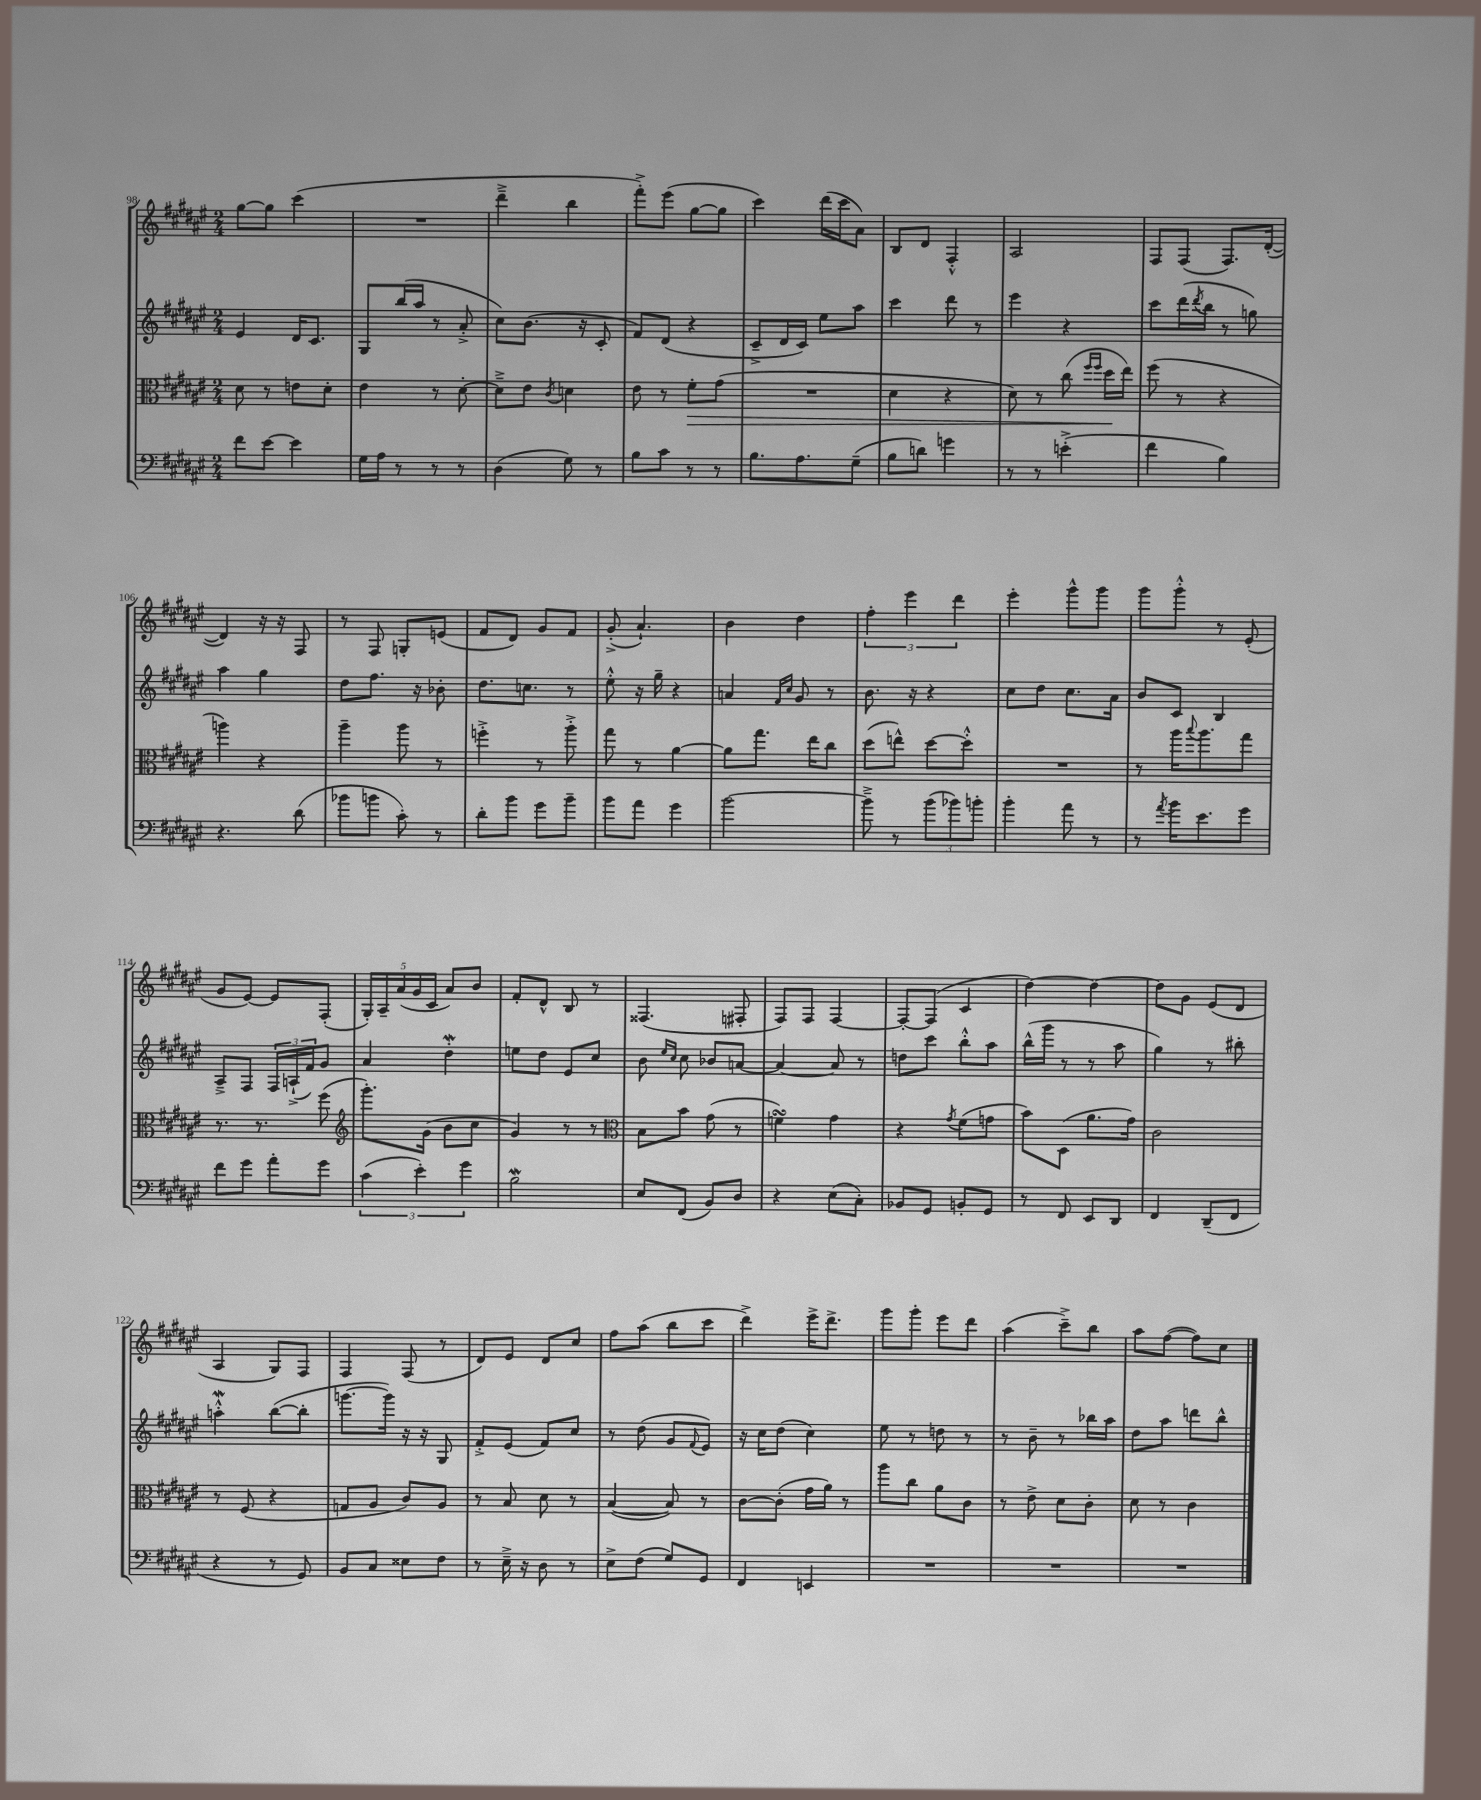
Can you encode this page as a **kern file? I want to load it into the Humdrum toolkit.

**kern	**kern	**kern	**kern
*staff4	*staff3	*staff2	*staff1
*clefF4	*clefC3	*clefG2	*clefG2
*k[f#c#g#d#a#e#]	*k[f#c#g#d#a#e#]	*k[f#c#g#d#a#e#]	*k[f#c#g#d#a#e#]
*M2/4	*M2/4	*M2/4	*M2/4
8f#	8d#	4e#	[8gg#
[8e#	8r	.	8gg#]
4e#]	8e	16d#	(4ccc#
.	.	8.c#	.
.	8d#'	.	.
=	=	=	=
16G#	4e#	8G#	2r
16A#	.	.	.
8r	.	(16bb	.
.	.	16aa#	.
8r	8r	8r	.
8r	[8d#'	8a#'^	.
=	=	=	=
(4D#	8d#~^]	8cc#)	4ddd#~^
.	8e#	(8.b	.
.	8qc#	.	.
8G#)	4d	.	4bb
.	.	16r	.
8r	.	8c#'	.
=	=	=	=
8B	8e#	8f#)	8fff#'^)
8c#	8r	(8d#	(8eee#
8r	8f#'	4r	[8gg#
8r	(8g#	.	8gg#]
=	=	=	=
8.B	2r	8c#~^	4ccc#)
.	.	16d#	.
8.A#	.	16c#)	.
.	.	8ee#	(16ddd#
.	.	.	16ccc#
(8G#~	.	8aa#	8a#)
=	=	=	=
8B	4d#	4ccc#	8B
8d)	.	.	8d#
4g	4r	8ddd#	4F#'^^
.	.	8r	.
=	=	=	=
8r	8d#)	4eee#	2A#
8r	8r	.	.
(4e'^	(8cc#	4r	.
.	16qqff#	.	.
.	16qqff#	.	.
.	16dd#	.	.
.	16ee#)	.	.
=	=	=	=
4f#	(8ff#	8ccc#	8F#
.	8r	(16ddd#	(8F#
.	.	8qddd#	.
.	.	16bb	.
4B)	4r	8r	8.F#)
.	.	8gg)	.
.	.	.	([16d#'
=	=	=	=
4.r	4aa)	4aa#	4d#])
.	4r	4gg#	16r
.	.	.	16r
(8d#	.	.	8F#
=	=	=	=
8b-	4aa#~	8dd#	8r
8b	.	8.ff#	8F#
8c#')	8aa#	.	8G'
.	.	16r	.
8r	8r	8b-'	(8e
=	=	=	=
8d#'	4ff'^	8.dd#	8f#
8b	.	.	8d#)
.	.	8.cc	.
8g#	8r	.	8g#
8b~	8aa#'^	8r	8f#
=	=	=	=
8b	8gg#	8ee#'^^	(8g#'^
8a#	8r	16r	4.a#`)
.	.	16gg#~	.
4g#	[4a#	4r	.
=	=	=	=
[2b	8a#]	4a	4b
.	8.gg#	.	.
.	.	16qqf#	.
.	.	16qqcc#	.
.	.	8g#	4dd#
.	16ee#	.	.
.	8cc#	8r	.
=	=	=	=
8b~^]	(8dd#	8.b	6ff#'
8r	8ee^^)	.	.
.	.	.	6eee#
.	.	16r	.
(12b	[8dd#	4r	.
12b-)	.	.	6ddd#
.	8dd#'^^]	.	.
12b'	.	.	.
=	=	=	=
4b'	2r	8cc#	4eee#'
.	.	8dd#	.
8a#	.	8.cc#	8ggg#^^
8r	.	.	8ggg#
.	.	16a#	.
=	=	=	=
8r	8r	8b	8ggg#
8qa#	.	.	.
16b	16aa#	8c#	8ggg#'^^
.	8qqbb	.	.
8.e#	8.aa#	.	.
.	.	4B	8r
8g#	8gg#	.	(8e#'
=	=	=	=
8f#	8.r	8A#~^	8g#
8g#	.	8F#	[8e#)
.	8.r	.	.
8a#'	.	24F#	8e#]
.	.	(24A`^	.
.	.	24f#)	.
8g#	(8ff#	8g#	(8F#'
=	=	=	=
*	*clefG2	*	*
(6c#	8.ggg#')	4a#	20G#')
.	.	.	20A#~
.	.	.	(20a#
.	.	.	20g#
6e#')	.	.	.
.	(16g#	.	.
.	.	.	20c#
.	8b	4dd#'	8a#)
6g#	.	.	.
.	8cc#	.	8b
=	=	=	=
2B	4g#)	8ee	8f#'
.	.	8dd#	8d#^^
.	8r	8e#	8B
.	8r	8cc#	8r
=	=	=	=
*	*clefC3	*	*
8E#	8B	8b	(4.F##
.	.	16qqee#	.
.	.	16qqcc#	.
(8FF#	8b	8cc#	.
8BB)	(8g#	8b-	.
8D#	8r	[8a	8F#'
=	=	=	=
4r	4f)	4a_	8F#)
.	.	.	8F#
(8E#	4g#	8a]	[4F#
8C#')	.	8r	.
=	=	=	=
8BB-	4r	8dd	8F#'_
8GG#	.	8ccc#	(8F#]
.	8qg#	.	.
8BB'	(8f#	8bb'^^	4c#
8GG#	8g	8aa#	.
=	=	=	=
8r	8b)	(16bb^^	[4dd#)
.	.	16ggg#	.
8FF#	(8D#	8r	.
8EE#	8.a#	8r	4dd#_
8DD#	.	8aa#	.
.	16g#)	.	.
=	=	=	=
4FF#	2c#	4gg#)	8dd#]
.	.	.	8g#
(8DD#~	.	8r	(8e#
8FF#	.	8bb#'	8d#
=	=	=	=
4r	8r	4aa'^^	4A#
.	(8F#	.	.
8r	4r	([8bb	8G#)
8GG#)	.	8bb']	8F#
=	=	=	=
8BB	8G	[8.ggg	4F#
8C#	8A#	.	.
.	.	16ggg])	.
8E##	8c#)	16r	(8F#
.	.	16r	.
8F#	8A#	8G#	8r
=	=	=	=
8r	8r	8f#'^	8d#)
16E#~^	8B	(8e#	8e#
16r	.	.	.
8D#	8d#	8f#)	8d#
8r	8r	8cc#	8cc#
=	=	=	=
8E#^	([4B	8r	8ff#
(8F#	.	(8dd#	(8aa#
8G#)	8B])	8g#	8bb
.	.	8qqf#	.
8GG#	8r	8e#)	8ccc#
=	=	=	=
4FF#	[8c#	16r	4ddd#^)
.	.	16cc#	.
.	(8c#']	(8dd#	.
4EE	16g#	4cc#)	16eee#^
.	16a#)	.	8.ddd#^
.	8r	.	.
=	=	=	=
2r	8aa#	8ee#	8ggg#
.	8cc#	8r	8ggg#'
.	8a#	8dd	8eee#
.	8c#	8r	8ddd#
=	=	=	=
2r	8r	8r	(4aa#
.	8e#^	8b~	.
.	8d#	8r	8ccc#~^)
.	8c#'	16bb-	8bb
.	.	16aa#	.
=	=	=	=
2r	8d#	8dd#	8aa#
.	8r	8aa#	([8ff#
.	4c#	8ddd	8ff#])
.	.	8bb^^	8cc#
==	==	==	==
*-	*-	*-	*-
